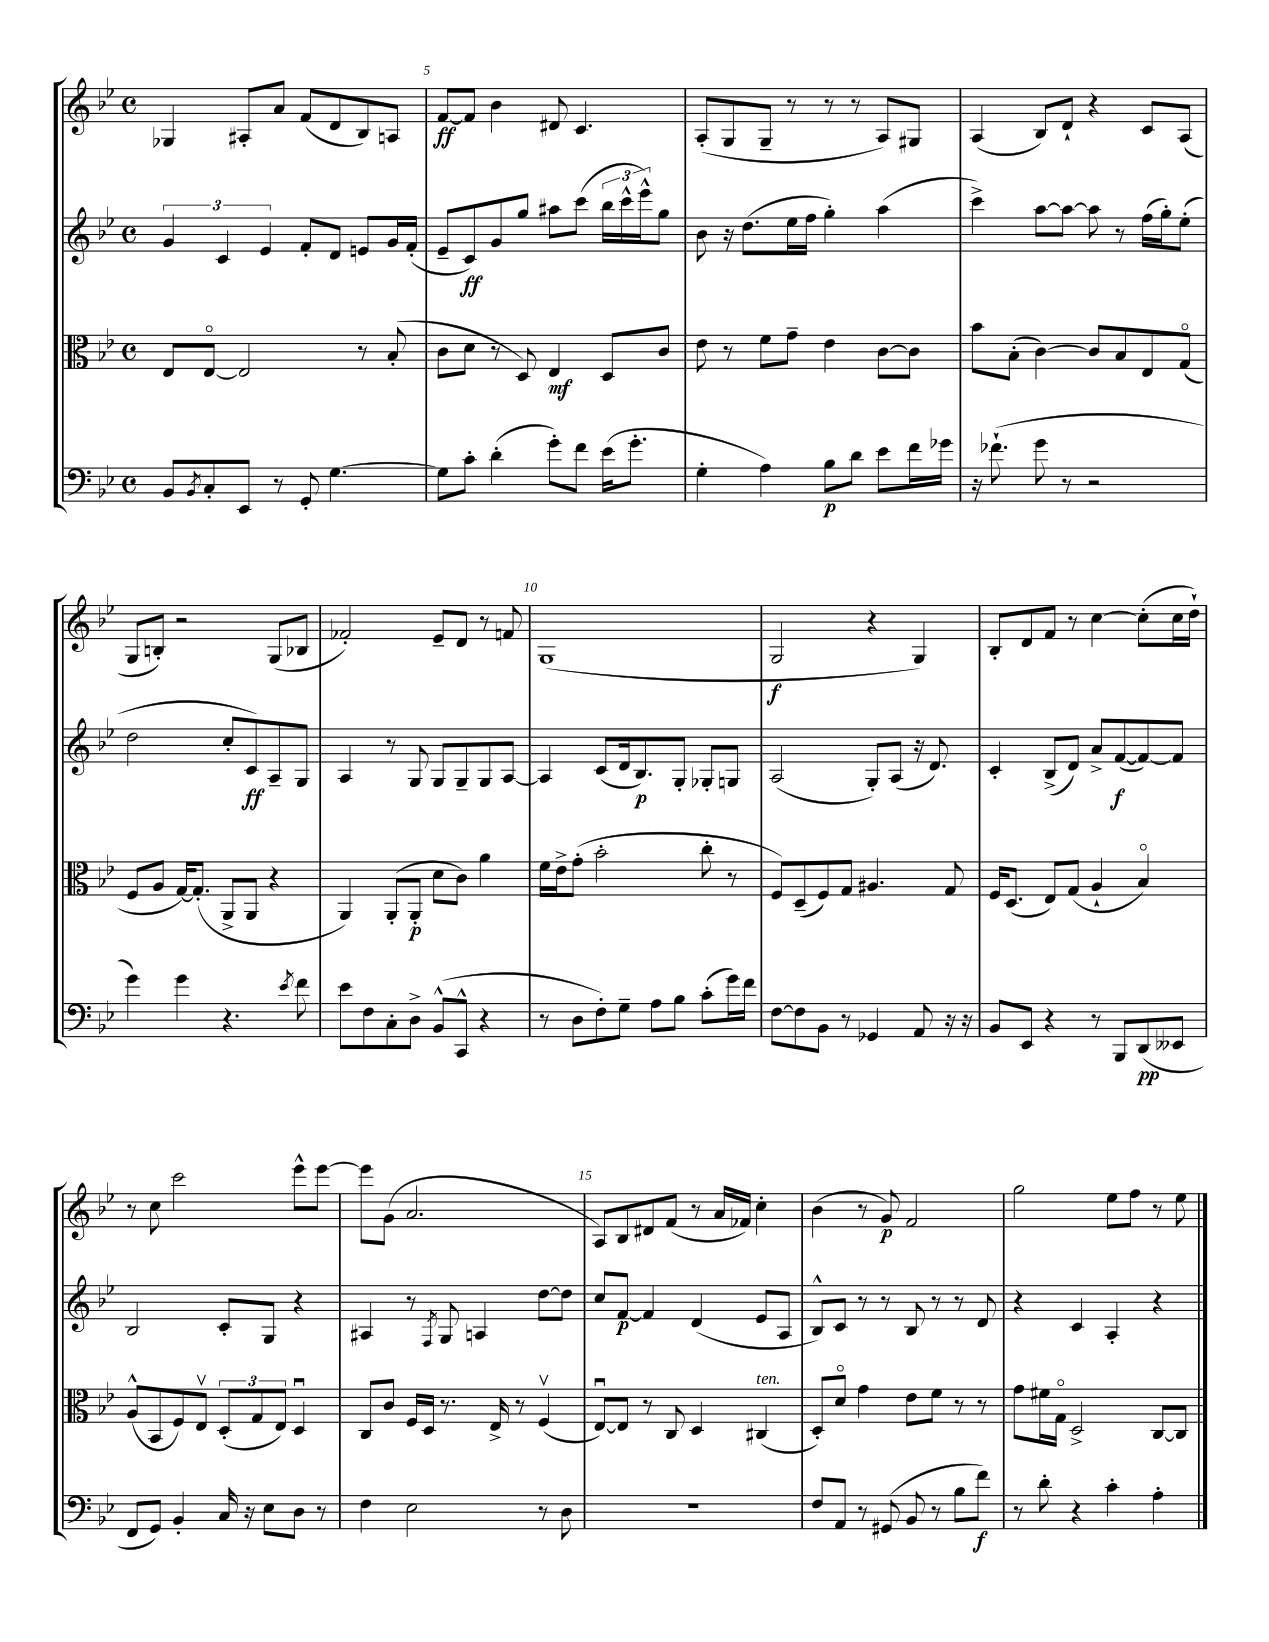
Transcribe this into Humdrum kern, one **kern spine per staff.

**kern	**kern	**kern	**kern
*staff4	*staff3	*staff2	*staff1
*clefF4	*clefC3	*clefG2	*clefG2
*k[b-e-]	*k[b-e-]	*k[b-e-]	*k[b-e-]
*M4/4	*M4/4	*M4/4	*M4/4
*met(c)	*met(c)	*met(c)	*met(c)
8BB-	8E-	6g	4G-
8qBB-	.	.	.
8C'	[8E-o	.	.
.	.	6c	.
8EE-	2E-]	.	8A#'
.	.	6e-	.
8r	.	.	8a
8GG'	.	8f'	(8f
[4.G	.	8d	8d
.	8r	8e	8B-)
.	(8B-'	16g	8A
.	.	(16f'	.
=	=	=	=
8G]	8c	8e-~	[8f
8c'	8d	8c)	8f]
(4d'	8r	8g	4b-
.	8D)	8gg	.
8g')	4E-	8aa#	8d#
8f	.	(8ccc	4.c
(16e-	8D	24bb-	.
.	.	24ccc^^	.
8.g'	.	.	.
.	.	24eee-^^)	.
.	8c	8gg	.
=	=	=	=
4G'	8e-	8b-	(8A'
.	8r	16r	8G
.	.	(8.dd	.
4A)	8f	.	8G~
.	8g~	16ee-	8r
.	.	16ff	.
8B-	4e-	4gg')	8r
8d	.	.	8r
8e-	[8c	(4aa	8A)
16f	8c]	.	8G#
16g-	.	.	.
=	=	=	=
16r	8b-	4ccc^)	(4A
(8.f-`	.	.	.
.	(8B-'	.	.
8g	[4c)	[8aa	8B-)
8r	.	8aa_	8d`
2r	8c]	8aa]	4r
.	8B-	8r	.
.	8E-	(16ff	8c
.	.	16gg')	.
.	(8Go	(8ee-'	(8A
=	=	=	=
4g)	8F	2dd	8G
.	8A	.	8B')
4g	[16G)	.	2r
.	(8.G']	.	.
4.r	8AA^	8cc'	.
.	8AA	8c)	.
.	4r	8A~	(8G
8qe-	.	.	.
8f	.	8G	8B-
=	=	=	=
8e-	4AA)	4A	2f-')
8F	.	.	.
8C'	(8AA'	8r	.
8D^	8AA'	8G	.
(8BB-^^	8d	8G	8e-~
8CC^^	8c)	8G~	8d
4r	4a	8G	8r
.	.	[8A	8f
=	=	=	=
8r	16f	4A]	(1G
.	16e-^	.	.
8D	(8g'	.	.
8F')	2b-'	(8c	.
8G~	.	16d	.
.	.	8.B-)	.
8A	.	.	.
8B-	.	8G'	.
(8c'	8cc'	8G-'	.
16g)	8r	8G	.
16f	.	.	.
=	=	=	=
[8F	8F)	(2A	2G
8F]	(8D~	.	.
8BB-	8F)	.	.
8r	8G	.	.
4GG-	4.A#	8G')	4r
.	.	(8A	.
8AA	.	16r	4G)
.	.	8.d)	.
16r	8G	.	.
16r	.	.	.
=	=	=	=
8BB-	16F	4c'	8B-'
.	(8.D	.	.
8EE-	.	.	8d
4r	8E-)	(8B-^	8f
.	(8G	8d)	8r
8r	4A`	8a^	[4cc
8BBB-	.	([8f	.
(8DD	4B-o)	8f_)	(8cc']
8EE--	.	8f]	16cc
.	.	.	16dd`)
=	=	=	=
8FF	(8A^^	2B-	8r
8GG)	8BB-	.	8cc
4BB-'	8F)	.	2ccc
.	8E-v	.	.
16C	(12D'	8c'	.
16r	.	.	.
.	12G	.	.
8E-	.	8G	.
.	12E-)	.	.
8D	4Du	4r	8eee-^^
8r	.	.	[8eee-
=	=	=	=
4F	8C	4A#	8eee-]
.	8c	.	(8g
2E-	16F	8r	2.a
.	16D	.	.
.	.	8qF	.
.	8.r	8G	.
.	.	4A	.
.	16E-^	.	.
.	8r	.	.
8r	(4Fv	[8dd	.
8D	.	8dd]	.
=	=	=	=
1r	[8E-u)	8cc	8A)
.	8E-]	[8f	8B-
.	8r	4f]	8d#
.	8C	.	(8f
.	4D	(4d	8r
.	.	.	16a
.	.	.	16f-)
.	(4C#	8e-	4cc'
.	.	8A	.
=	=	=	=
8F	8D')	8B-^^)	(4b-
8AA	8do	8c	.
8r	4g	8r	8r
(8GG#	.	8r	8g)
8BB-	8e-	8B-	2f
8r	8f	8r	.
8B-	8r	8r	.
8f)	8r	8d	.
=	=	=	=
8r	8g	4r	2gg
8d'	16f#	.	.
.	16Go	.	.
4r	2D^	4c	.
4c'	.	4A'	8ee-
.	.	.	8ff
4A'	[8C	4r	8r
.	8C]	.	8ee-
==	==	==	==
*-	*-	*-	*-
